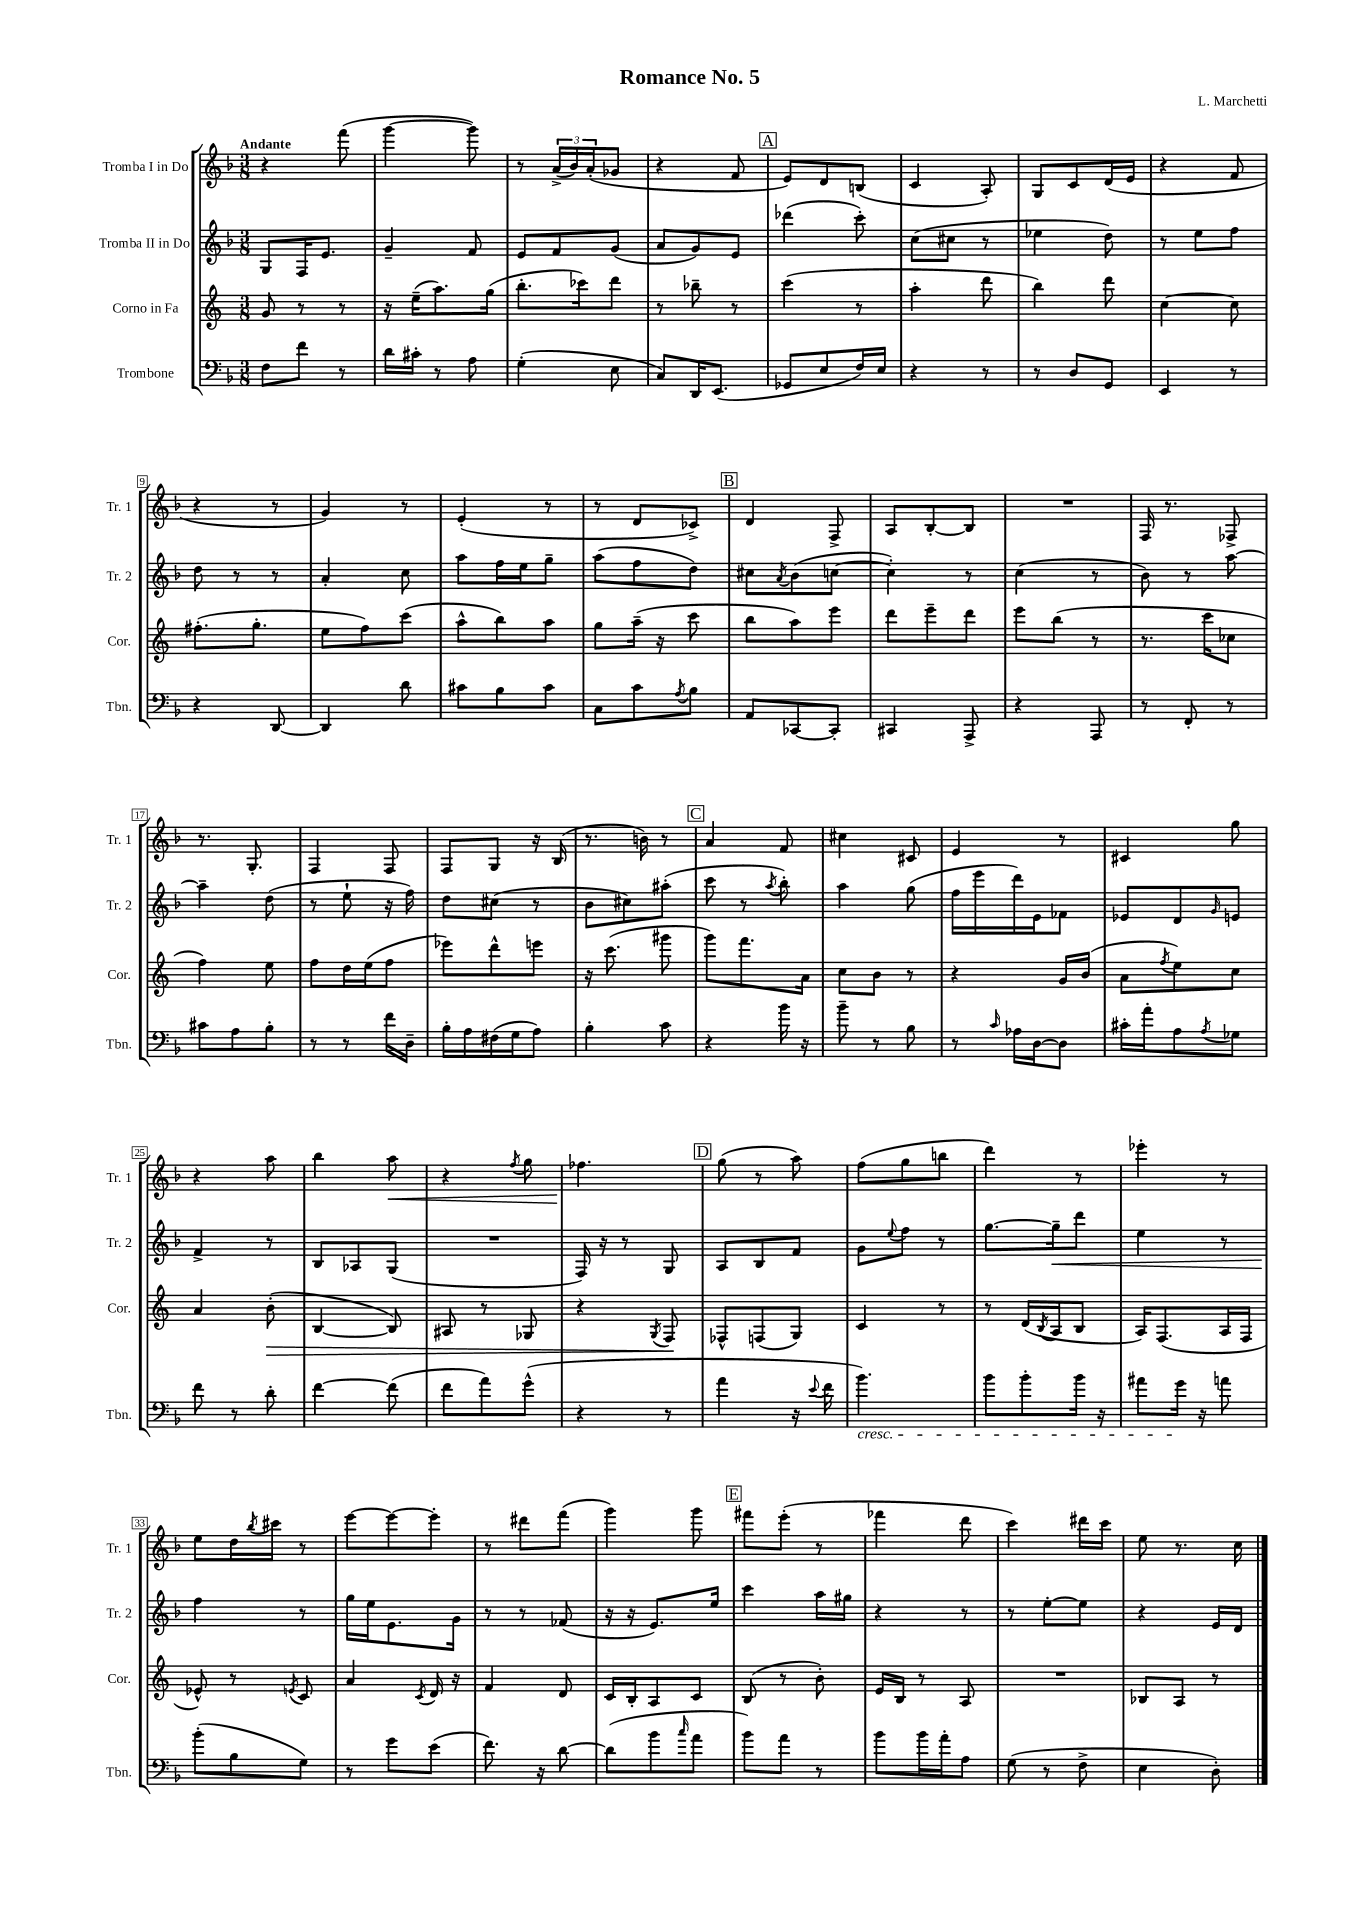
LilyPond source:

\header { title = "Romance No. 5" composer = "L. Marchetti" }
<<
\new StaffGroup <<
\new Staff = "s0" \with { instrumentName = "Tromba I in Do" shortInstrumentName = "Tr. 1" } {
    \clef treble \key f \major \numericTimeSignature \time 3/8 \tempo "Andante"
    r4 f'''8( |
    g'''4~ g'''8) |
    r8 \tuplet 3/2 { a'16->( bes'16) a'16-.( } ges'8 |
    r4 f'8 |
    \mark \markup { \box "A" } e'8) d'8 b8( |
    c'4 a8-.) |
    g8 c'8 d'16( e'16 |
    r4 f'8 |
    r4 r8 |
    g'4) r8 |
    e'4-.( r8 |
    r8 d'8 ces'8->) |
    \mark \markup { \box "B" } d'4 f8-> |
    a8 bes8~-. bes8 |
    R4. |
    f16 r8. fes8-> |
    r8. g8.-. |
    f4 f8 |
    f8 g8 r16 bes16( |
    r8. b'16) r8 |
    \mark \markup { \box "C" } a'4 f'8 |
    cis''4 cis'8 |
    e'4 r8 |
    cis'4 g''8 |
    r4 a''8 |
    bes''4 a''8\< |
    r4 \acciaccatura { f''8 } g''8 |
    fes''4.\! |
    \mark \markup { \box "D" } g''8( r8 a''8) |
    f''8( g''8 b''8 |
    d'''4) r8 |
    ees'''4-. r8 |
    e''8 d''16 \acciaccatura { bes''8 } cis'''16 r8 |
    e'''8~ e'''8~ e'''8-. |
    r8 dis'''8 f'''8( |
    g'''4) g'''8 |
    \mark \markup { \box "E" } fis'''8 e'''8-.( r8 |
    fes'''4 d'''8 |
    c'''4) dis'''16 c'''16 |
    e''8 r8. c''16 \bar "|." |
}
\new Staff = "s1" \with { instrumentName = "Tromba II in Do" shortInstrumentName = "Tr. 2" } {
    \clef treble \key f \major \numericTimeSignature \time 3/8
    g8 f16 e'8. |
    g'4-- f'8 |
    e'8 f'8 g'8( |
    a'8 g'8) e'8 |
    \mark \markup { \box "A" } des'''4( c'''8-.) |
    c''8( cis''8 r8 |
    ees''4 d''8) |
    r8 e''8 f''8 |
    d''8 r8 r8 |
    a'4-. c''8 |
    a''8 f''16 e''16 g''8-- |
    a''8( f''8 d''8) |
    \mark \markup { \box "B" } cis''8 \acciaccatura { a'8 } bes'8( c''8~ |
    c''4-.) r8 |
    c''4( r8 |
    bes'8) r8 a''8~ |
    a''4-- d''8( |
    r8 e''8-! r16 f''16) |
    d''8 cis''8( r8 |
    bes'8 cis''8) ais''8-.( |
    \mark \markup { \box "C" } c'''8 r8 \acciaccatura { a''8 } bes''8-.) |
    a''4 g''8( |
    f''16 e'''16 d'''16) e'16 fes'8 |
    ees'8 d'8 \grace { g'16 } e'8 |
    f'4-> r8 |
    bes8 aes8 g8( |
    R4. |
    f16) r16 r8 g8 |
    \mark \markup { \box "D" } a8 bes8 f'8 |
    g'8 \appoggiatura { e''8 } f''8 r8 |
    g''8.~ g''16--\< d'''8 |
    e''4 r8 |
    f''4\! r8 |
    g''16 e''16 e'8. g'16 |
    r8 r8 fes'8( |
    r16 r16 e'8.) e''16 |
    \mark \markup { \box "E" } c'''4 a''16 gis''16 |
    r4 r8 |
    r8 e''8~-. e''8 |
    r4 e'16 d'16 \bar "|." |
}
\new Staff = "s2" \with { instrumentName = "Corno in Fa" shortInstrumentName = "Cor." } {
    \clef treble \key c \major \numericTimeSignature \time 3/8
    g'8 r8 r8 |
    r16 e''16--( a''8.) g''16( |
    b''8.-. ces'''16) d'''8 |
    r8 bes''8-- r8 |
    \mark \markup { \box "A" } c'''4( r8 |
    a''4-. d'''8 |
    b''4) d'''8 |
    c''4~ c''8 |
    fis''8.-.( g''8.-. |
    e''8 f''8) c'''8( |
    a''8-^ b''8) a''8 |
    g''8 a''16--( r16 c'''8 |
    \mark \markup { \box "B" } b''8 a''8) e'''8 |
    d'''8 e'''8-- d'''8 |
    e'''8 b''8( r8 |
    r8. c'''16 ces''8 |
    f''4) e''8 |
    f''8 d''16 e''16( f''8 |
    ees'''8) d'''8-^ e'''8 |
    r16 c'''8.( gis'''8 |
    \mark \markup { \box "C" } g'''8) f'''8. a'16 |
    c''8 b'8 r8 |
    r4 g'16 b'16( |
    a'8 \acciaccatura { f''8 } e''8) c''8 |
    a'4 b'8-.\>( |
    b4~ b8) |
    ais8 r8 ges8 |
    r4 \acciaccatura { g8 } f8\! |
    \mark \markup { \box "D" } fes8-^ f8( g8) |
    c'4 r8 |
    r8 d'16( \acciaccatura { b8 } a16 b8 |
    a16) f8.( a16 f16 |
    ees'8-^) r8 \acciaccatura { e'8 } c'8 |
    a'4 \acciaccatura { c'8 } d'16 r16 |
    f'4 d'8 |
    c'16 b16-. a8 c'8 |
    \mark \markup { \box "E" } b8( r8 b'8-.) |
    e'16 b16 r8 a8 |
    R4. |
    bes8 a8 r8 \bar "|." |
}
\new Staff = "s3" \with { instrumentName = "Trombone" shortInstrumentName = "Tbn." } {
    \clef bass \key f \major \numericTimeSignature \time 3/8
    f8 f'8 r8 |
    d'16 cis'16-. r8 a8 |
    g4-.( e8 |
    c8) d,16 e,8.( |
    \mark \markup { \box "A" } ges,8 e8 f16) e16 |
    r4 r8 |
    r8 d8 g,8 |
    e,4 r8 |
    r4 d,8~ |
    d,4 d'8 |
    cis'8 bes8 cis'8 |
    c8 c'8 \acciaccatura { a8 } bes8 |
    \mark \markup { \box "B" } a,8 ces,8~ ces,8-. |
    cis,4 a,,8-> |
    r4 a,,8 |
    r8 f,8-. r8 |
    cis'8 a8 bes8-. |
    r8 r8 f'16 d16-- |
    bes16-. a16 fis16( g16 a8) |
    bes4-. c'8 |
    \mark \markup { \box "C" } r4 bes'16 r16 |
    bes'8-- r8 bes8 |
    r8 \grace { c'16 } aes16 d16~ d8 |
    cis'16-. a'16-. a8 \acciaccatura { a8 } ges8 |
    f'8 r8 d'8-. |
    f'4~ f'8( |
    f'8 a'8) g'8-^( |
    r4 r8 |
    \mark \markup { \box "D" } a'4 r16 \appoggiatura { e'8 } f'16 |
    bes'4.\cresc) |
    bes'8 bes'8-. bes'16 r16 |
    ais'8 g'16\! r16 a'8 |
    bes'8-.( bes8 g8) |
    r8 g'8 e'8( |
    f'8.) r16 d'8~ |
    d'8( bes'8 \grace { c''16 } a'8 |
    \mark \markup { \box "E" } bes'8) a'8 r8 |
    bes'8 bes'16 a'16-. a8 |
    g8( r8 f8-> |
    e4 d8-.) \bar "|." |
}
>>
>>
\layout { \context { \Score \override BarNumber.stencil = #(make-stencil-boxer 0.1 0.3 ly:text-interface::print) } }
